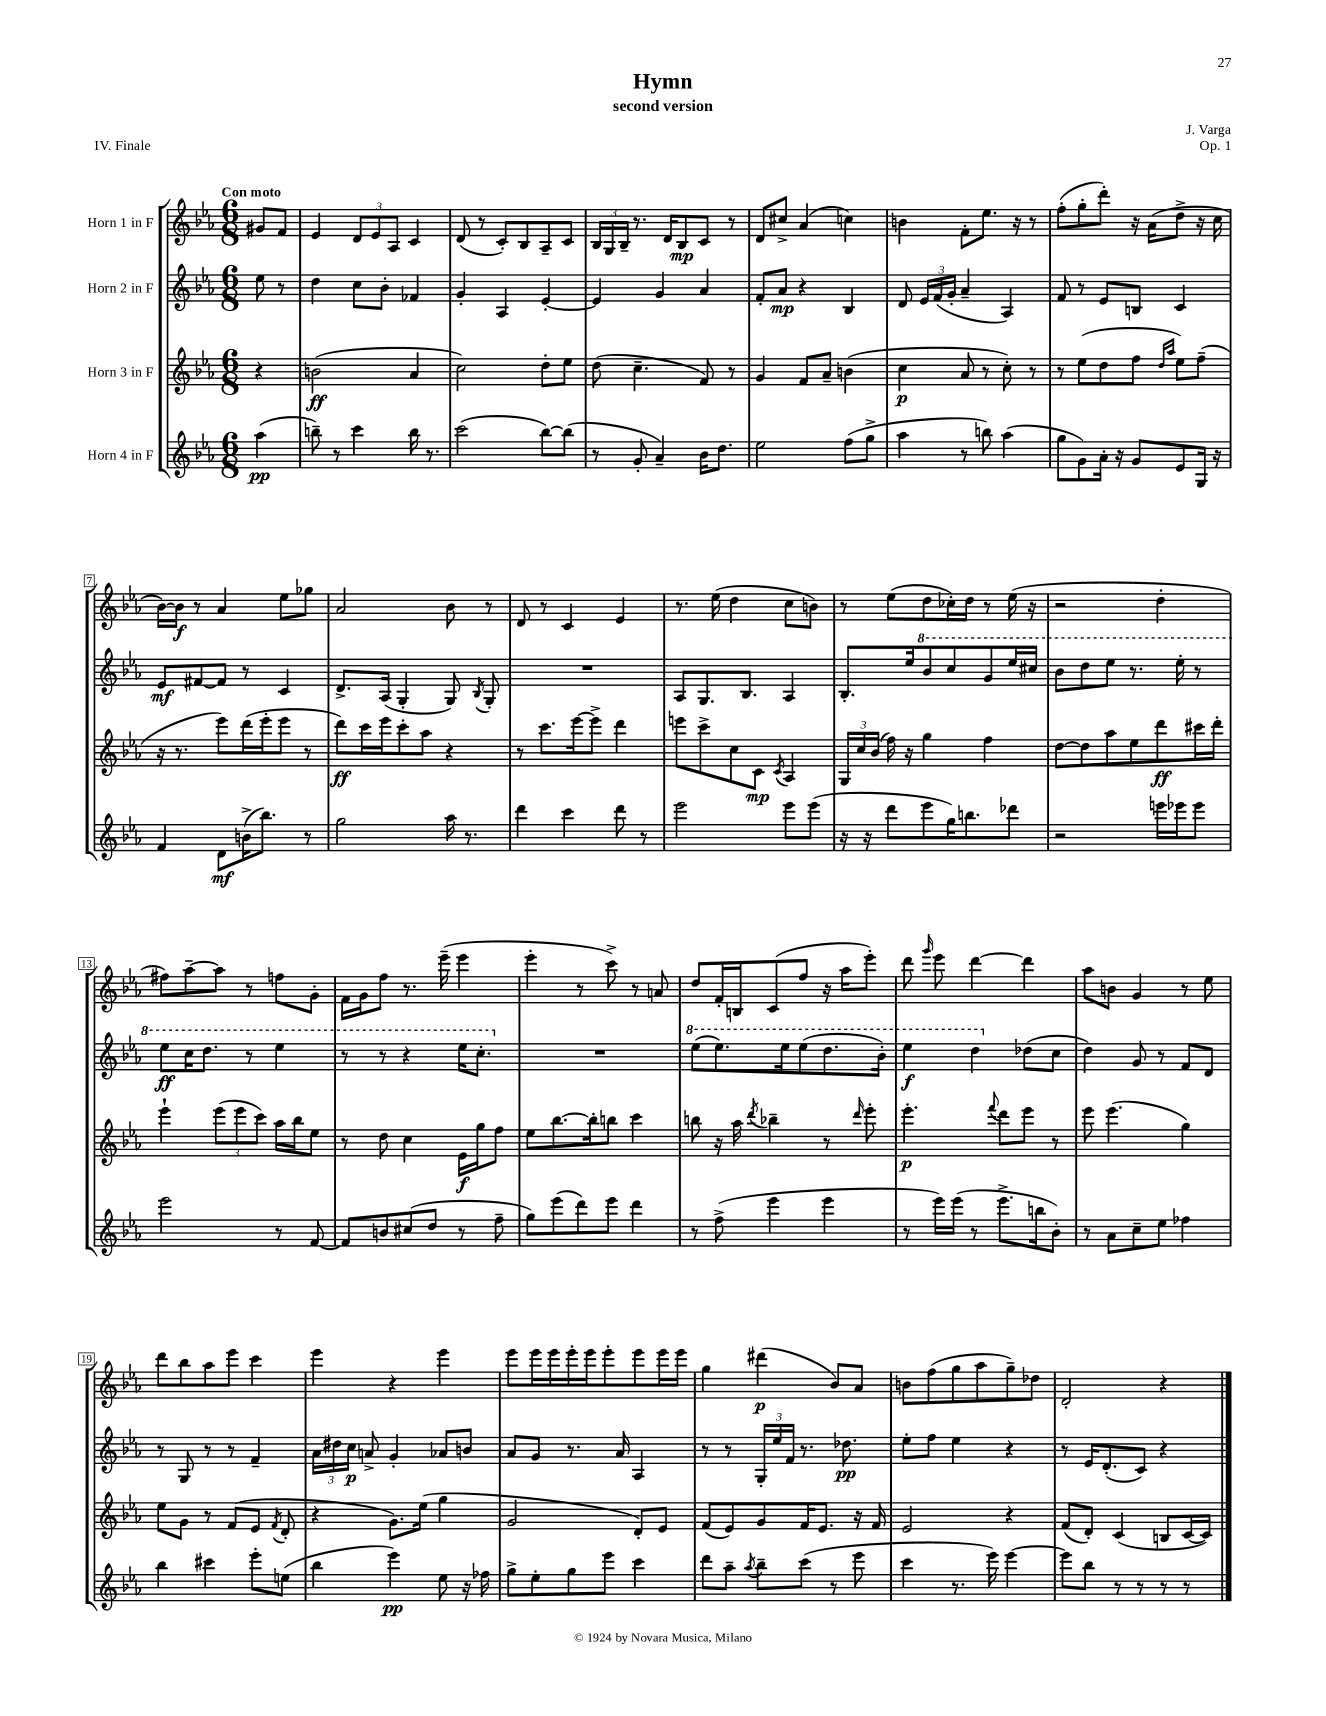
\header { title = "Hymn" composer = "J. Varga" subtitle = "second version" opus = "Op. 1" piece = "IV. Finale" }
<<
\new StaffGroup <<
\new Staff = "s0" \with { instrumentName = "Horn 1 in F" } {
    \clef treble \key ees \major \numericTimeSignature \time 6/8 \partial 4 \tempo "Con moto"
    \autoBeamOff gis'8[ f'8] |
    ees'4 \tuplet 3/2 { d'8[ ees'8 aes8] } c'4 |
    d'8( r8 c'8[-.) bes8 aes8-- c'8] |
    \tuplet 3/2 { bes16[ g16 bes16]-- } r8. d'16[ bes8\mp c'8] r8 |
    d'8[ cis''8]-> aes'4( c''4) |
    b'4 f'8[-. ees''8.] r16 r8 |
    f''8[-.( g''8-. d'''8]-.) r16 aes'16[( d''8]-> r16 c''16 |
    bes'16[~) bes'16]\f r8 aes'4 ees''8[ ges''8] |
    aes'2 bes'8 r8 |
    d'8 r8 c'4 ees'4 |
    r8. ees''16( d''4 c''8[ b'8]) |
    r8 ees''8[( d''8 ces''16-.) d''16] r8 ees''16( r16 |
    r2 d''4-. |
    fis''8[) aes''8~-- aes''8] r8 f''8[ g'8]-. |
    f'16[ g'16 f''8] r8. ees'''16--( ees'''4 |
    ees'''4-. r8 c'''8->) r8 a'8 |
    d''8[ f'16-. b16 c'8( f''8] r16 aes''16[ ees'''8]-.) |
    d'''8 \grace { g'''16 } ees'''8 d'''4~ d'''4 |
    aes''8[ b'8] g'4 r8 ees''8 |
    d'''8[ bes''8 aes''8 ees'''8] c'''4 |
    ees'''4 r4 ees'''4 |
    ees'''8[ ees'''16 ees'''16 ees'''16-. ees'''16 ees'''8-. ees'''8 ees'''16 ees'''16] |
    g''4 dis'''4\p( bes'8[) aes'8] |
    b'8[ f''8( g''8 aes''8 g''8--) des''8] |
    d'2-. r4 \bar "|." |
}
\new Staff = "s1" \with { instrumentName = "Horn 2 in F" } {
    \clef treble \key ees \major \numericTimeSignature \time 6/8 \partial 4
    \autoBeamOff ees''8 r8 |
    d''4 c''8[ bes'8]-. fes'4 |
    g'4-. aes4 ees'4~-. |
    ees'4 g'4 aes'4 |
    f'8[-. aes'8]\mp r4 bes4 |
    d'8 \tuplet 3/2 { ees'16[ f'16( g'16]-. } aes'4-- aes4) |
    f'8 r8 ees'8[ b8] c'4 |
    ees'8[\mf fis'8~ fis'8] r8 c'4 |
    d'8.[-> aes16]( g4-. g8) \acciaccatura { bes8 } g8-. |
    R2. |
    aes8[ g8. bes8.] aes4 |
    bes8.[-. ees''16 \ottava #1 bes''8 c'''8 g''8 ees'''16 cis'''16] |
    bes''8[ d'''8 ees'''8] r8. ees'''16-. r8 |
    ees'''8[\ff c'''16 d'''8.] r8 ees'''4 |
    r8 r8 r4 ees'''16[ c'''8.]-. \ottava #0 |
    R2. |
    \ottava #1 ees'''8[( ees'''8.) ees'''16 ees'''8( d'''8. bes''16]-.) |
    ees'''4\f d'''4 \ottava #0 des''8[( c''8] |
    d''4) g'8 r8 f'8[ d'8] |
    r8 g8 r8 r8 f'4-- |
    \tuplet 3/2 { aes'16[ dis''16 c''16]\p } a'8-> g'4-. aes'8[ b'8] |
    aes'8[ g'8] r8. aes'16 aes4 |
    r8 r8 \tuplet 3/2 { g16[-. ees''16 f'16] } r8. des''8.\pp |
    ees''8[-. f''8] ees''4 r4 |
    r8 ees'16[ d'8.-.( c'8]) r4 \bar "|." |
}
\new Staff = "s2" \with { instrumentName = "Horn 3 in F" } {
    \clef treble \key ees \major \numericTimeSignature \time 6/8 \partial 4
    \autoBeamOff r4 |
    b'2\ff( aes'4 |
    c''2) d''8[-. ees''8] |
    d''8( c''4.-- f'8) r8 |
    g'4 f'8[ aes'8]-- b'4( |
    c''4\p aes'8 r8 c''8-.) r8 |
    r8 ees''8[( d''8 f''8] \grace { d''16[ aes''16] } ees''8[) f''8]--( |
    r16 r8. ees'''8[) d'''16( ees'''16-. ees'''8] r8 |
    d'''8[\ff) c'''16 ees'''16 c'''8-. aes''8] r4 |
    r8 c'''8.[ ees'''16~ ees'''8]-> d'''4 |
    e'''8[ c'''8-> c''8 c'8]\mp \acciaccatura { c'8 } aes4 |
    \tuplet 3/2 { g16[ c''16 bes'16]( } f''16) r16 g''4 f''4 |
    d''8[~ d''8 aes''8 ees''8 d'''8\ff cis'''16 d'''16]-. |
    ees'''4-! \tuplet 3/2 { ees'''8[( ees'''8 c'''8]) } aes''16[ bes''16 ees''8] |
    r8 d''8 c''4 ees'16[\f g''16 f''8] |
    ees''8[ bes''8.~ bes''16-. b''8] c'''4 |
    b''8 r16 aes''16 \acciaccatura { d'''8 } bes''4-- r8 \grace { d'''16 } ees'''8-. |
    ees'''4.-.\p \appoggiatura { f'''8 } d'''8[ ees'''8] r8 |
    ees'''8 ees'''4.( g''4) |
    ees''8[ g'8] r8 f'8[( ees'8] \acciaccatura { f'8 } d'8-. |
    r4 g'8.[) ees''16]( g''4 |
    g'2 d'8[-.) ees'8] |
    f'8[( ees'8) g'8 f'16 ees'8.] r16 f'16 |
    ees'2 r4 |
    f'8[( d'8]-.) c'4( b8[ c'16~ c'16]) \bar "|." |
}
\new Staff = "s3" \with { instrumentName = "Horn 4 in F" } {
    \clef treble \key ees \major \numericTimeSignature \time 6/8 \partial 4
    \autoBeamOff aes''4\pp( |
    b''8--) r8 c'''4 b''16 r8. |
    c'''2( bes''8[~) bes''8]( |
    r8 g'8-. aes'4--) bes'16[ d''8.] |
    ees''2 f''8[( g''8]-> |
    aes''4 r8 b''8) aes''4( |
    g''8[ g'8) aes'16]-. r16 g'8[ ees'8 g16] r16 |
    f'4 d'8[\mf b'16->( bes''8.]) r8 |
    g''2 aes''16 r8. |
    d'''4 c'''4 d'''8 r8 |
    ees'''2 ees'''8[ ees'''8]( |
    r16 r16 d'''8[ ees'''8 g''16) b''8. des'''8] |
    r2 e'''16[ ees'''16 ees'''8] |
    ees'''2 r8 f'8~ |
    f'8[ b'8 cis''8( d''8] r8 f''8-- |
    g''8[) ees'''8( d'''8) ees'''8] d'''4 |
    r8 f''8->( ees'''4 ees'''4 |
    r8 ees'''16[) ees'''16]( r8 ees'''8.[-> b''16 bes'8]-.) |
    r8 aes'8[ c''8-- ees''8] fes''4 |
    bes''4 cis'''4 ees'''8[-. e''8]( |
    bes''4 ees'''4\pp) ees''8 r16 fes''16 |
    g''8[-> ees''8-. g''8 ees'''8] c'''4 |
    d'''8[ aes''8]-- \acciaccatura { aes''8 } bes''8[-- c'''8]( r8 ees'''8 |
    c'''4 r8. ees'''16) ees'''4~ |
    ees'''8[ bes''8] r8 r8 r8 r8 \bar "|." |
}
>>
>>
\layout { \context { \Score \override BarNumber.stencil = #(make-stencil-boxer 0.1 0.3 ly:text-interface::print) } }
